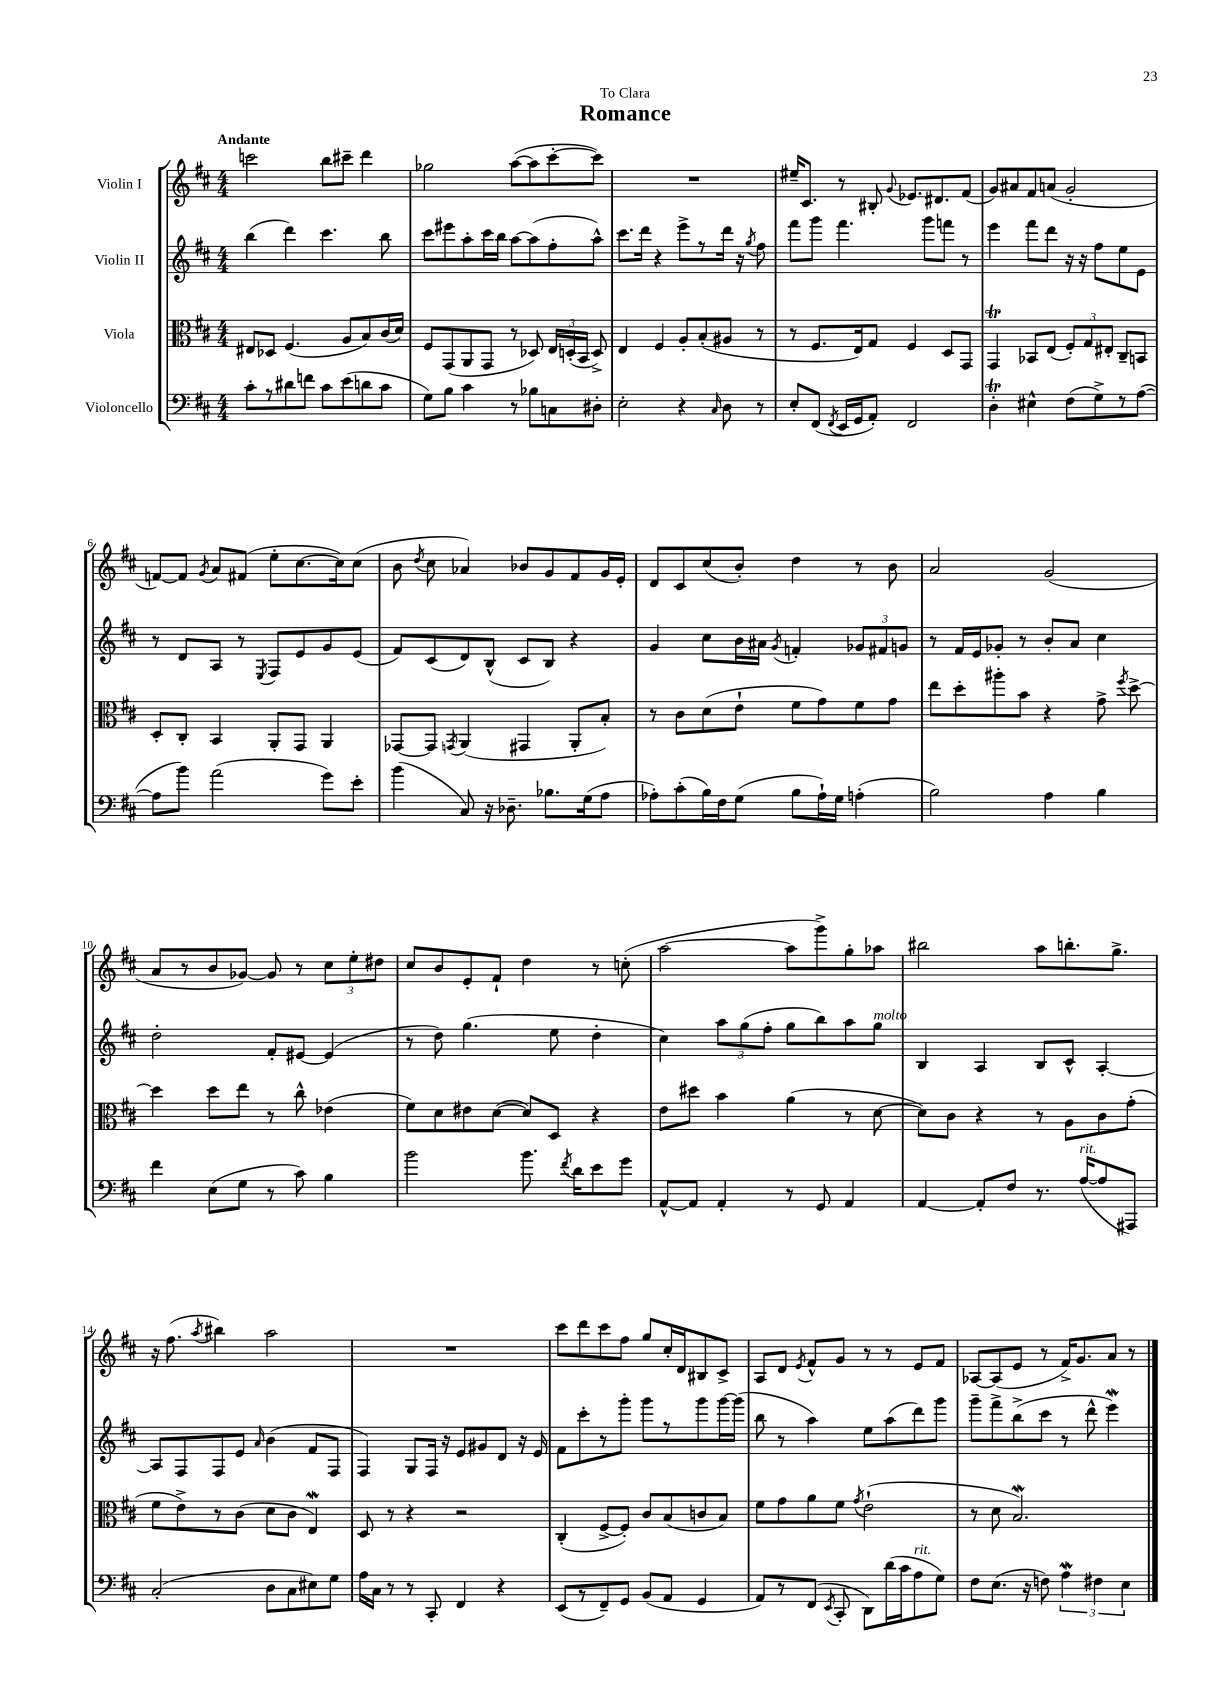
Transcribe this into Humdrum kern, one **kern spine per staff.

**kern	**kern	**kern	**kern
*staff4	*staff3	*staff2	*staff1
*clefF4	*clefC3	*clefG2	*clefG2
*k[f#c#]	*k[f#c#]	*k[f#c#]	*k[f#c#]
*M4/4	*M4/4	*M4/4	*M4/4
8c#'	8E#	(4bb	2ccc
8r	8D-	.	.
8d#	(4.F#	4ddd)	.
8f	.	.	.
8c#	.	4.ccc#	8bb
(8e	8A	.	8ccc#~
8d	8B)	.	4ddd
8c#	(16c#	8bb	.
.	16d)	.	.
=	=	=	=
8G)	8F#	8ccc#	2gg-
8B	(8GG	8eee#	.
4c#	8AA	8aa'	.
.	8GG	16ccc#	.
.	.	16bb	.
8r	8r	[8aa	([8aa
8B-	8D-)	(8aa]	8aa]
8C	24E	8ff#'	[8ccc#'
.	(24D'	.	.
.	24BB	.	.
8D#'	8D^)	8aa^^)	8ccc#])
=	=	=	=
2E'	4E	8.ccc#	1r
.	.	16ddd	.
.	4F#	4r	.
4r	8A'	8eee^	.
.	(8B'	8r	.
16qqC#	.	.	.
8D	8A#	16ddd	.
.	.	16r	.
.	.	8qgg	.
8r	8r	8ff#	.
=	=	=	=
8E'	8r	8fff#	16ee#~
.	.	.	8.c#
(8FF#	8.F#	8ggg	.
8qFF#	.	.	.
16EE	.	4.fff#	8r
16GG	16E)	.	.
8AA')	8G	.	8B#'
.	.	.	8qqg
2FF#	4F#	.	8.e-
.	.	8ggg	.
.	.	.	8.d#
.	8D	8fff	.
.	8GG	8r	(8f#
=	=	=	=
4D'	4GG	4eee	8g)
.	.	.	8a#
4E#^^	8BB-	8fff#	8f#
.	(8E	8ddd	(8a
(8F#	12F#')	16r	2g'
.	.	16r	.
.	12G	.	.
8G^)	.	8ff#	.
.	12E#'	.	.
8r	8C#~	8ee	.
([8A	8BB	8e	.
=	=	=	=
8A]	8D'	8r	[8f)
8b)	8C#'	8d	8f]
.	.	.	8qg
(2a	4BB	8A	8a
.	.	8r	(8f#
.	.	8qE	.
.	8AA'	8F#	8ee'
.	8GG	8e	[8.cc#
8g)	4AA	8g	.
.	.	.	16cc#])
8e'	.	(8e	(8cc#
=	=	=	=
(4b	[8GG-	8f#)	8b
.	.	.	8qdd
.	8GG-]	(8c#	8cc#
.	8qGG	.	.
8C#)	(4AA	8d)	4a-)
16r	.	(8B^^	.
8.D-~	.	.	.
.	4GG#	8c#	8b-
8.B-	.	8B)	8g
.	8AA'	4r	8f#
(16G	.	.	.
8A	8B')	.	16g
.	.	.	16e'
=	=	=	=
8A-')	8r	4g	8d
(8c#'	8c#	.	8c#
16B)	(8d	8cc#	(8cc#
16F#	.	.	.
(8G	8e`	16b	8b')
.	.	16a#	.
.	.	8qg	.
8B	8f#	4f'	4dd
16A-`)	8g)	.	.
16G	.	.	.
(4A'	8f#	12g-	8r
.	.	12f#	.
.	8g	.	8b
.	.	12g	.
=	=	=	=
2B)	8ee	8r	2a
.	8dd'	16f#	.
.	.	16e	.
.	8aa#'	8g-'	.
.	8b	8r	.
4A	4r	8b'	(2g
.	.	8a	.
4B	8g^	4cc#	.
.	8qff#	.	.
.	[8dd^	.	.
=	=	=	=
4f#	4dd]	2dd'	8a
.	.	.	8r
(8E	8dd	.	8b
8G	8ee	.	[8g-)
8r	8r	8f#'	8g-]
8c#)	8cc#^^	[8e#	8r
4B	(4e-	(4e#]	12cc#
.	.	.	12ee'
.	.	.	12dd#
=	=	=	=
2b	8f#)	8r	8cc#
.	8d	8dd)	8b
.	8e#	(4.gg	8e'
.	([8d	.	8f#`
8.b	8d])	.	4dd
.	8D	8ee	.
8qf#	.	.	.
16d	.	.	.
8e	4r	4dd'	8r
8g	.	.	(8cc'
=	=	=	=
[8AA^^	8e	4cc#)	[2aa
8AA]	8dd#	.	.
4AA'	4b	12aa	.
.	.	(12gg	.
.	.	12ff#'	.
8r	(4a	8gg	8aa]
8GG	.	8bb)	8ggg^)
4AA	8r	8aa	8gg'
.	[8d	8gg	8aa-
=	=	=	=
[4AA	8d])	4B	2bb#
.	8c#	.	.
8AA']	4r	4A	.
8F#	.	.	.
8.r	8r	8B	8aa
.	8A	8c#^^	8.bb'
([16A	.	.	.
8A]	8c#	[4A'	.
.	.	.	8.gg^
8AAA#)	(8g'	.	.
=	=	=	=
(2C#'	8f#	8A]	16r
.	.	.	(8.ff#
.	8e^)	8F#	.
.	.	.	8qaa
.	8r	8F#	4bb#)
.	(8c#	8e	.
.	.	16qqa	.
8D	8d	(4b	2aa
8C#	8c#	.	.
8E#)	4E)	8f#	.
8G	.	8F#	.
=	=	=	=
16A	8D	4F#)	1r
16C#	.	.	.
8r	8r	.	.
8r	4r	8G	.
8CC#'	.	16F#	.
.	.	16r	.
4FF#	2r	8e	.
.	.	8g#	.
4r	.	8d	.
.	.	16r	.
.	.	16e	.
=	=	=	=
(8EE	(4C#'	8f#	8ccc#
8r	.	8ccc#'	8ddd
8FF#~)	[8F#^	8r	8ccc#
8GG	8F#'])	8ggg'	8ff#
(8BB	8c#	8ggg	8gg
8AA	(8B	8r	16cc#'
.	.	.	16d
4GG	8c	8ggg	8B#
.	8B)	[16ggg	8c#^
.	.	(16ggg]	.
=	=	=	=
8AA)	8f#	8bb	8A
8r	8g	8r	8d
.	.	.	8qe
(8FF#	8a	4aa)	8f#^^
8qEE	.	.	.
8CC#'	8f#	.	8g
.	8qg	.	.
8DD)	(2e`	8ee	8r
(16d	.	(8aa	8r
16c#	.	.	.
8A	.	8ddd)	8e
8G)	.	8ggg	8f#
=	=	=	=
8F#	8r	8ggg~	[8A-
(8.E	8d	8fff#^	(8A-]
.	2.B)	(8bb^	8e
16r	.	.	.
8F)	.	8ccc#	8r
6A	.	8r	16f#^)
.	.	.	8.g
.	.	8ddd^^	.
6F#	.	.	.
.	.	4eee)	8a
6E	.	.	.
.	.	.	8r
==	==	==	==
*-	*-	*-	*-
